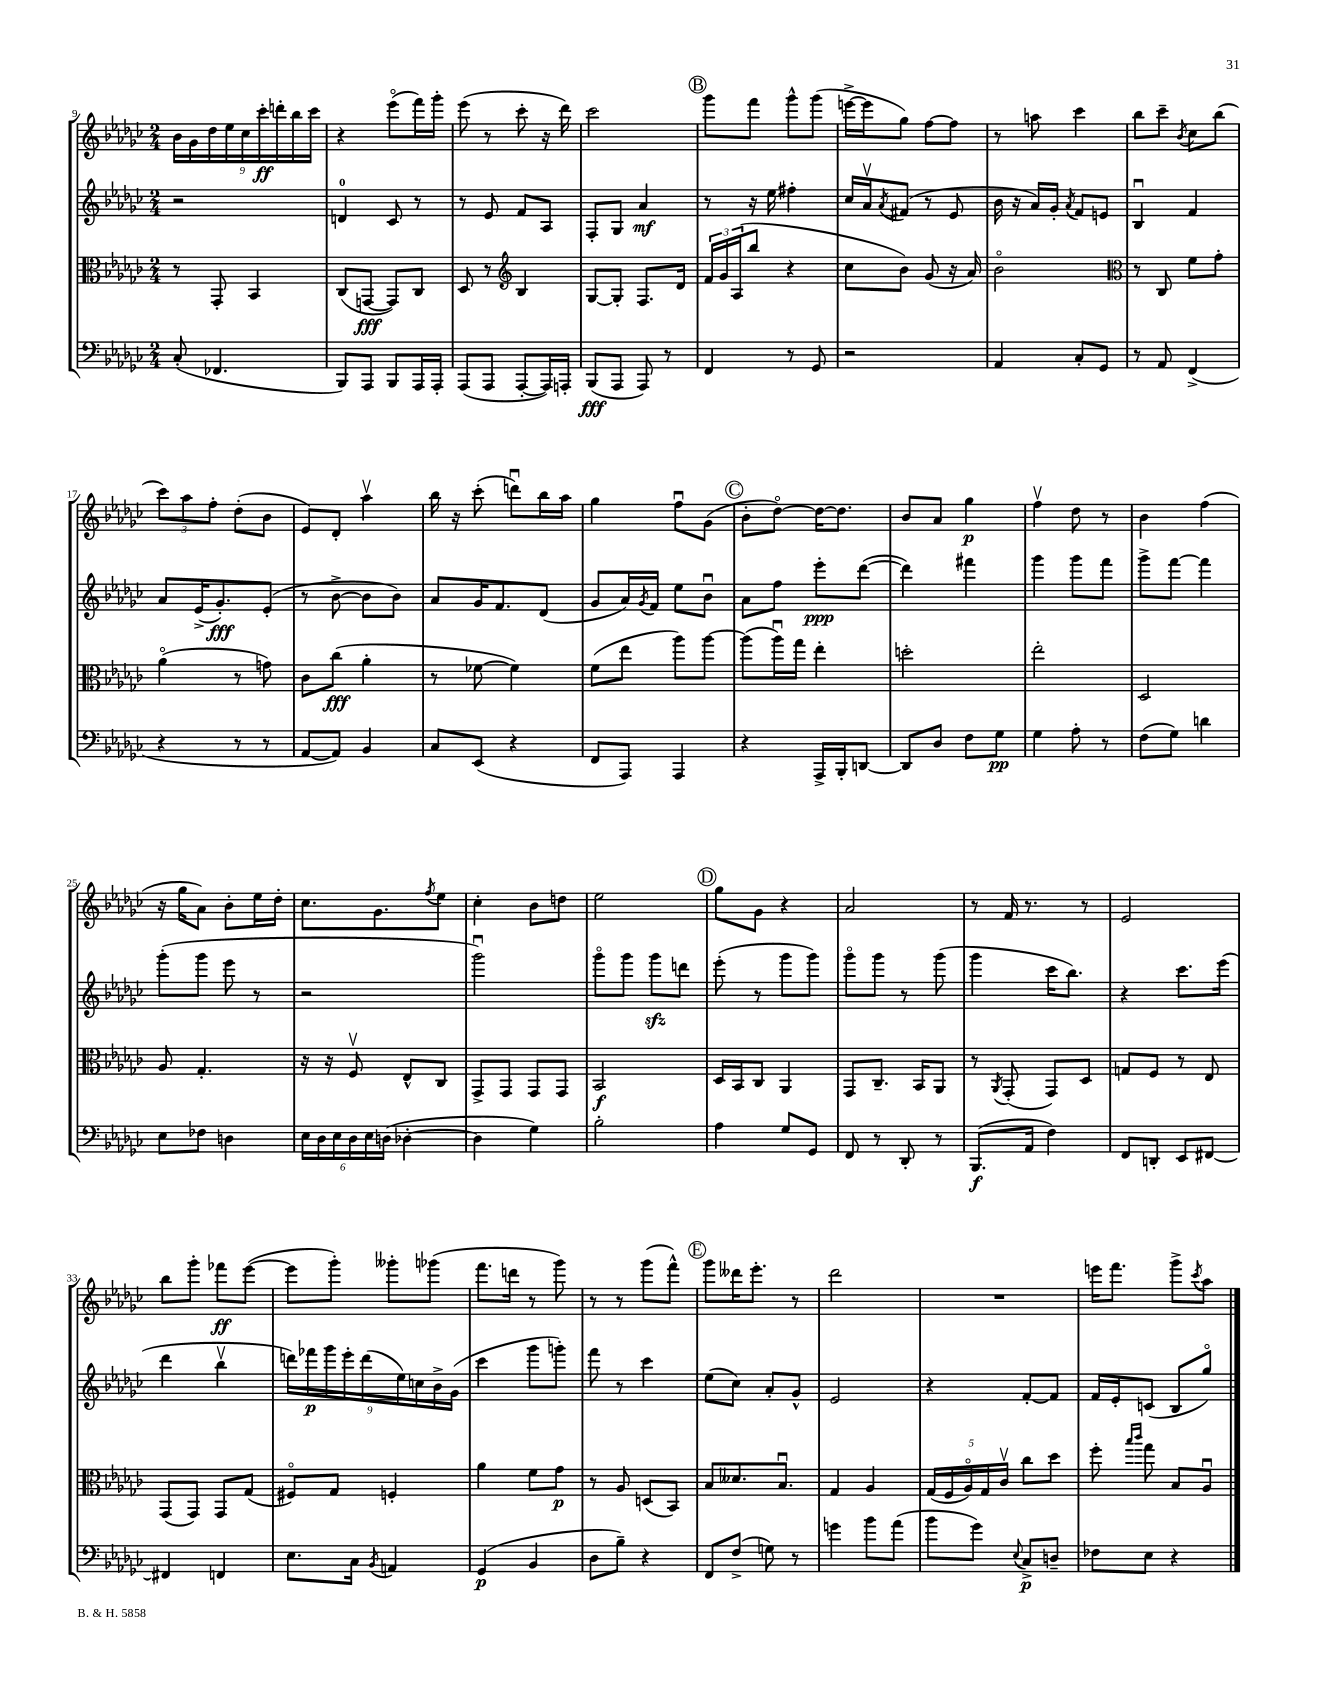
<<
\new StaffGroup <<
\new Staff = "s0" {
    \clef treble \key ges \major \numericTimeSignature \time 2/4
    \tuplet 9/8 { bes'16 ges'16 des''16 ees''16 ces''16 ces'''16-.\ff d'''16-. bes''16 ces'''16 } |
    r4 ees'''8\flageolet( f'''16) ges'''16-. |
    ees'''8( r8 ces'''8-. r16 des'''16) |
    ces'''2 |
    \mark \markup { \circle "B" } ges'''8 f'''8 ges'''8-^ ges'''8( |
    e'''16~-> e'''16 ges''8) f''8~ f''8 |
    r8 a''8 ces'''4 |
    bes''8 ces'''8-- \acciaccatura { bes'8 } ces''8 bes''8( |
    \tuplet 3/2 { ces'''8) aes''8 f''8-. } des''8-.( bes'8 |
    ees'8) des'8-. aes''4\upbow |
    bes''16 r16 ces'''8-.( d'''8\downbow) bes''16 aes''16 |
    ges''4 f''8\downbow ges'8( |
    \mark \markup { \circle "C" } bes'8-. des''8~\flageolet) des''16~ des''8. |
    bes'8 aes'8 ges''4\p |
    f''4\upbow des''8 r8 |
    bes'4 f''4( |
    r16 ges''16 aes'8) bes'8-. ees''16 des''16-. |
    ces''8. ges'8. \acciaccatura { f''8 } ees''8 |
    ces''4-. bes'8 d''8 |
    ees''2 |
    \mark \markup { \circle "D" } ges''8 ges'8 r4 |
    aes'2 |
    r8 f'16 r8. r8 |
    ees'2 |
    bes''8 ges'''8-. fes'''8\ff ees'''8~( |
    ees'''8 ges'''8-.) geses'''8-. ges'''8( |
    f'''8. d'''16 r8 ges'''8) |
    r8 r8 ges'''8( f'''8-^) |
    \mark \markup { \circle "E" } ges'''8 deses'''16 ees'''8.-. r8 |
    des'''2 |
    R2 |
    e'''16 f'''8. ges'''8-> \acciaccatura { ces'''8 } aes''8 \bar "|." |
}
\new Staff = "s1" {
    \clef treble \key ges \major \numericTimeSignature \time 2/4
    r2 |
    d'4-0 ces'8 r8 |
    r8 ees'8 f'8 aes8 |
    f8-. ges8 aes'4\mf |
    \mark \markup { \circle "B" } r8 r16 ees''16 fis''4-. |
    ces''16 aes'16\upbow \acciaccatura { aes'8 } fis'8( r8 ees'8 |
    bes'16 r16 aes'16) ges'16-. \acciaccatura { aes'8 } f'8 e'8 |
    bes4\downbow f'4 |
    aes'8 ees'16->( ges'8.-.\fff) ees'8-.( |
    r8 bes'8~-> bes'8 bes'8) |
    aes'8 ges'16 f'8. des'8( |
    ges'8 aes'16) \acciaccatura { ges'8 } f'16 ees''8 bes'8\downbow |
    \mark \markup { \circle "C" } aes'8 f''8 ees'''8-.\ppp des'''8~( |
    des'''4) fis'''4 |
    ges'''4 ges'''8 f'''8 |
    ges'''8-> f'''8~ f'''4 |
    ges'''8-.( ges'''8 ees'''8 r8 |
    r2 |
    ges'''2\downbow) |
    ges'''8\flageolet ges'''8 ges'''8\sfz d'''8 |
    \mark \markup { \circle "D" } ees'''8-.( r8 ges'''8 ges'''8) |
    ges'''8\flageolet ges'''8 r8 ges'''8( |
    ges'''4 ces'''16 bes''8.) |
    r4 ces'''8. ees'''16( |
    des'''4 bes''4\upbow |
    \tuplet 9/8 { d'''16) fes'''16\p ges'''16 ees'''16-. d'''16( ees''16) c''16 bes'16-> ges'16( } |
    ces'''4 ges'''8 g'''8-.) |
    f'''8 r8 ces'''4 |
    \mark \markup { \circle "E" } ees''8( ces''8) aes'8-. ges'8-^ |
    ees'2 |
    r4 f'8~-. f'8 |
    f'16 ees'16-. c'8( bes8 ges''8\flageolet) \bar "|." |
}
\new Staff = "s2" {
    \clef alto \key ges \major \numericTimeSignature \time 2/4
    r8 ges,8-. bes,4 |
    ces8( g,8~\fff g,8) ces8 |
    des8 r8 \clef treble bes4 |
    ges8~ ges8-. f8. des'16 |
    \mark \markup { \circle "B" } \tuplet 3/2 { f'16 ges'16 aes16( } bes''8 r4 |
    ces''8 bes'8) ges'8( r16 aes'16) |
    bes'2\flageolet |
    \clef alto r8 ces8 f'8 ges'8-. |
    aes'4\flageolet( r8 g'8) |
    ces'8 ces''8\fff( aes'4-. |
    r8 fes'8~ fes'4) |
    f'8( ees''8 aes''8) aes''8~ |
    \mark \markup { \circle "C" } aes''8( aes''16\downbow) ges''16 ees''4-. |
    d''2-. |
    ees''2-. |
    des2 |
    aes8 ges4.-. |
    r16 r16 f8\upbow ees8-^ ces8 |
    ges,8-> ges,8 ges,8 ges,8 |
    bes,2\f |
    \mark \markup { \circle "D" } des16 bes,16 ces8 aes,4 |
    ges,8 ces8.-- bes,16 aes,8 |
    r8 \acciaccatura { aes,8 } ges,8-.( ges,8) des8 |
    g8 f8 r8 ees8 |
    ges,8( ges,8) ges,8 ges8( |
    fis8\flageolet) ges8 f4-. |
    aes'4 f'8 ges'8\p |
    r8 aes8 d8( bes,8) |
    \mark \markup { \circle "E" } bes8 deses'8. bes8.\downbow |
    ges4 aes4 |
    \tuplet 5/4 { ges16( f16 aes16\flageolet) ges16 ces'16\upbow } ces''8 des''8 |
    f''8-. \grace { bes''16 ces'''16 } ges''8 bes8 aes8\downbow \bar "|." |
}
\new Staff = "s3" {
    \clef bass \key ges \major \numericTimeSignature \time 2/4
    ces8-.( fes,4. |
    bes,,8) aes,,8 bes,,8 aes,,16 aes,,16-. |
    aes,,8( aes,,8 aes,,8~-. aes,,16) a,,16-. |
    bes,,8\fff( aes,,8 aes,,8) r8 |
    \mark \markup { \circle "B" } f,4 r8 ges,8 |
    r2 |
    aes,4 ces8-. ges,8 |
    r8 aes,8 f,4->( |
    r4 r8 r8 |
    aes,8~ aes,8) bes,4 |
    ces8 ees,8( r4 |
    f,8 aes,,8) aes,,4 |
    \mark \markup { \circle "C" } r4 aes,,16-> bes,,16-. d,8~ |
    d,8 des8 f8 ges8\pp |
    ges4 aes8-. r8 |
    f8( ges8) d'4 |
    ees8 fes8 d4 |
    \tuplet 6/4 { ees16 des16 ees16 des16 ees16 d16( } des4~-. |
    des4 ges4) |
    bes2-. |
    \mark \markup { \circle "D" } aes4 ges8 ges,8 |
    f,8 r8 des,8-. r8 |
    bes,,8.\f( aes,16 f4) |
    f,8 d,8-. ees,8 fis,8~ |
    fis,4 f,4 |
    ees8. ces16 \acciaccatura { bes,8 } a,4 |
    ges,4\p( bes,4 |
    des8 bes8--) r4 |
    \mark \markup { \circle "E" } f,8 f8->( g8) r8 |
    g'4 bes'8 aes'8( |
    bes'8 ges'8) \appoggiatura { ees8 } ces8->\p d8-- |
    fes8 ees8 r4 \bar "|." |
}
>>
>>
\layout { \context { \Score currentBarNumber = #9 } }
